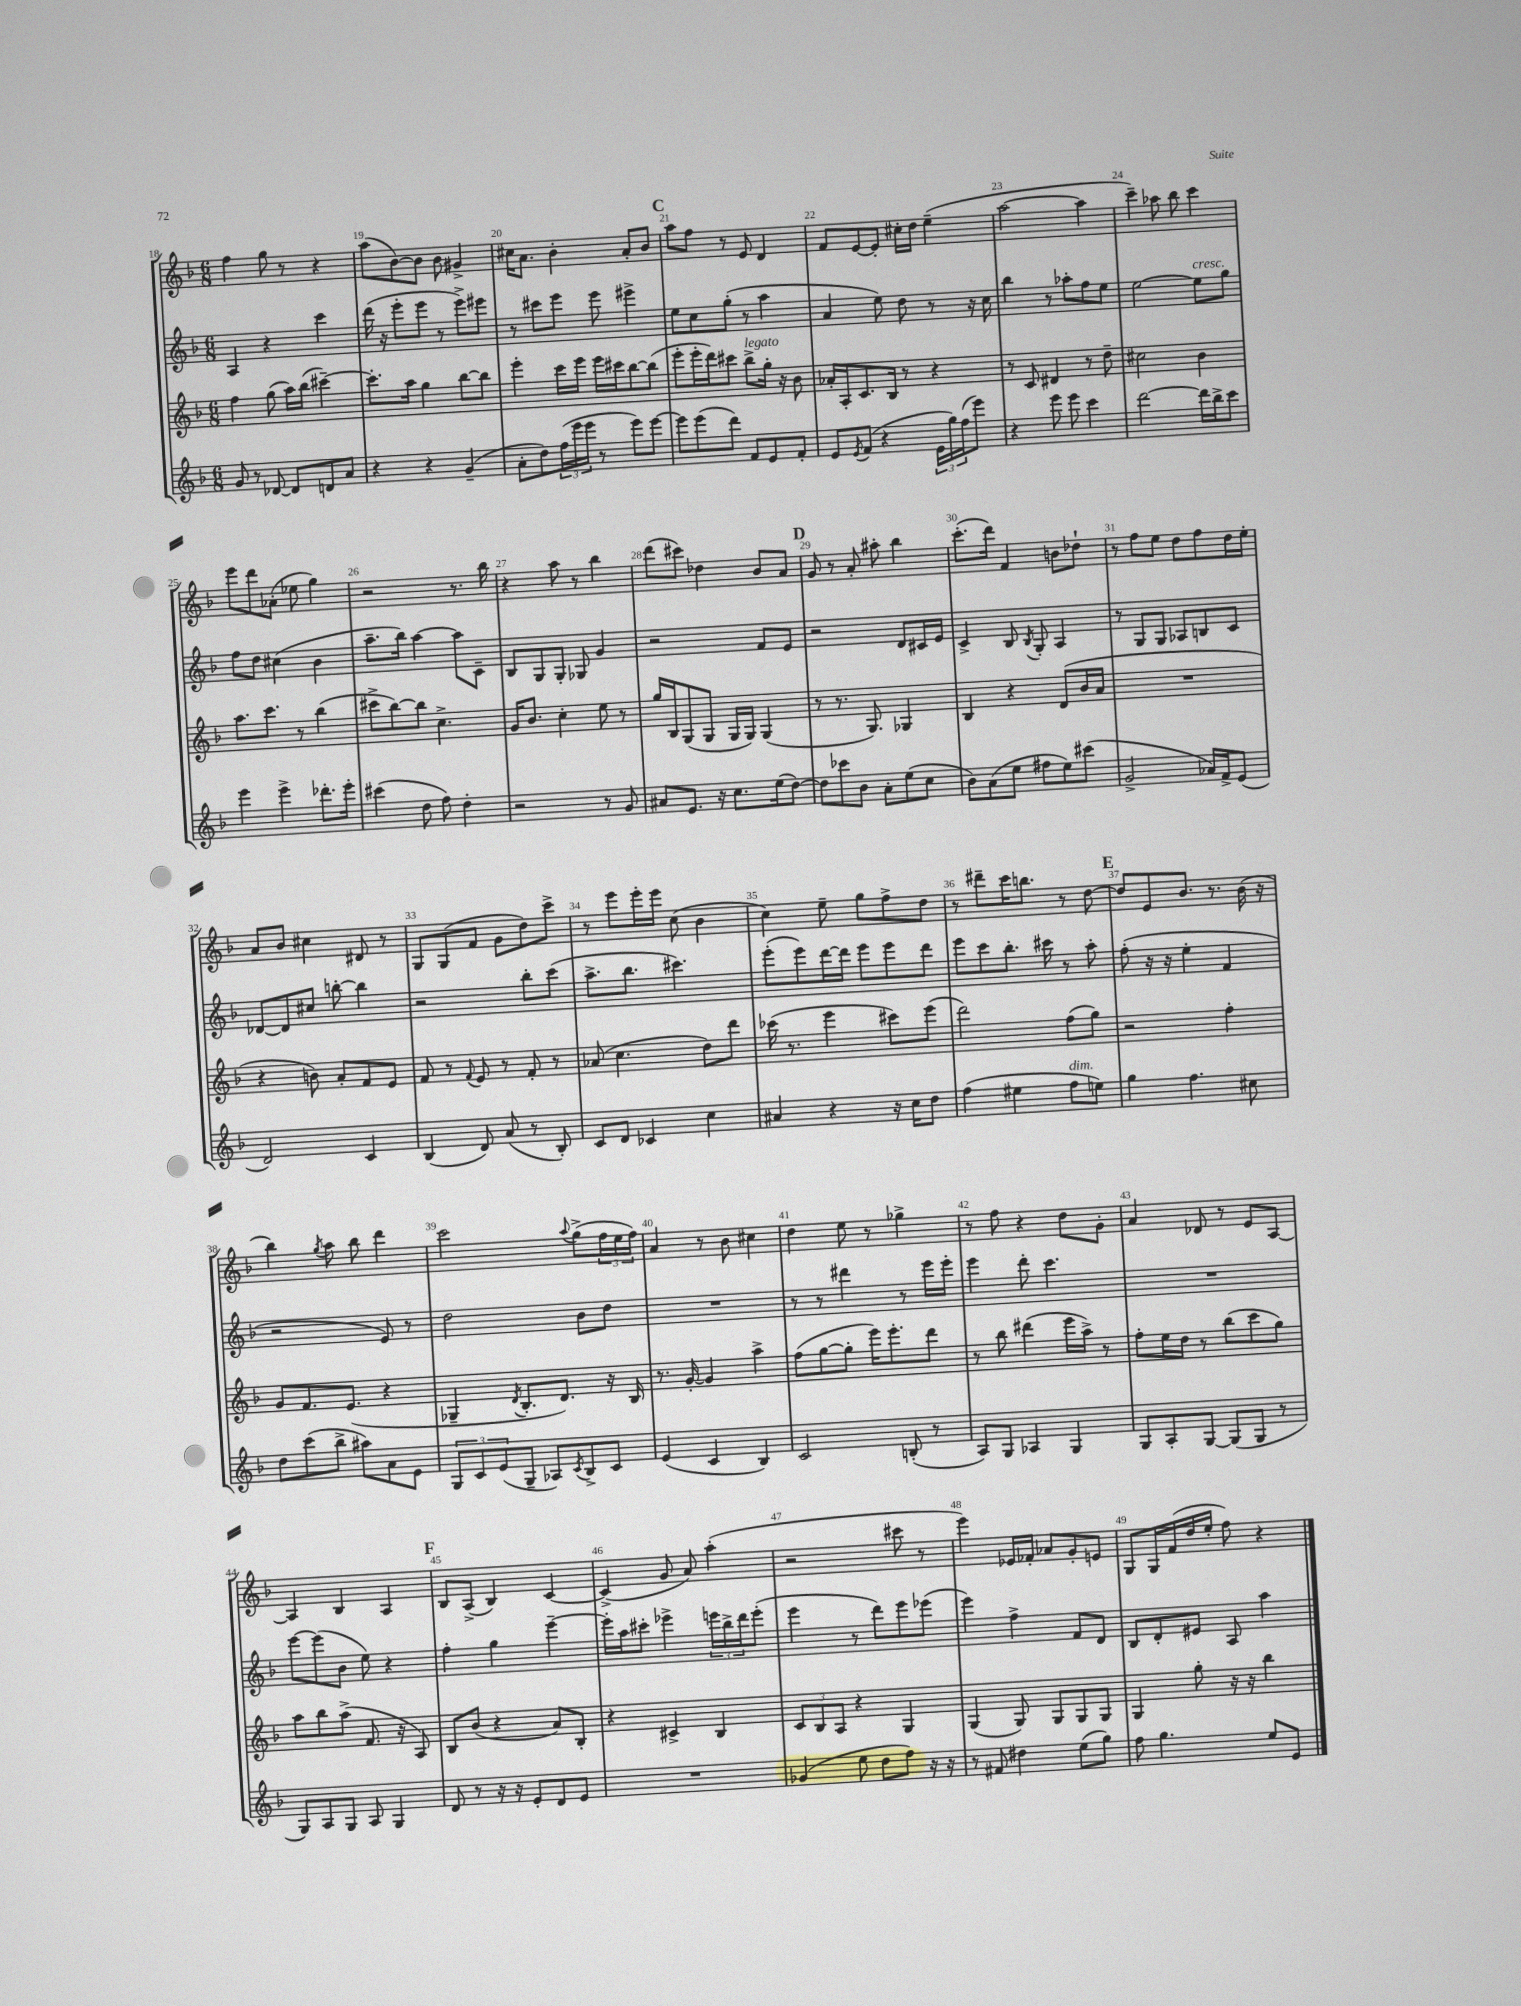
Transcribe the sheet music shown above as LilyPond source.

<<
\new StaffGroup <<
\new Staff = "s0" {
    \clef treble \key f \major \numericTimeSignature \time 6/8
    f''4 g''8 r8 r4 |
    a''8( bes'8~) bes'8 bes'8 gis'4-> |
    cis''16 a'8. bes'4-. a'8-. bes'8 |
    \mark \markup { \bold "C" } a''8 f''8 r8 e'8 d'4 |
    f'8 e'8~ e'8-. cis''16-. d''16 e''4--( |
    a''2~ a''4 |
    c'''4--) aes''8 bes''8 c'''4 |
    e'''8 d'''8 aes'8-.( ees''8 g''4) |
    r2 r8. bes''16 |
    r4 a''8 r8 bes''4 |
    d'''8( cis'''8) des''4 bes'8 a'8 |
    \mark \markup { \bold "D" } g'8 r8 a'8-. ais''8-. bes''4 |
    c'''8.-.( d'''16) f'4 b'8 des''8-! |
    r8 f''8 e''8 d''8 f''8 d''16 e''16-. |
    a'8 bes'8 cis''4 dis'8 r8 |
    g8 g8( f'8 g'8 d''8) c'''8-> |
    r8 e'''8 e'''16-. e'''16 c''8( bes'4 |
    c''4) e''8-- g''8 f''8-> d''8 |
    r8 dis'''8-- c'''16 b''8. r8 d''8~ |
    \mark \markup { \bold "E" } d''8 e'8 bes'8. r8. bes'16( r16 |
    bes''4) \acciaccatura { g''8 } a''8 bes''8 d'''4 |
    c'''2 \appoggiatura { a''8 } g''8->( \tuplet 3/2 { f''16 e''16 f''16) } |
    a'4 r8 bes'8 cis''4 |
    d''4 e''8 r8 ges''4-> |
    r8 f''8 r4 d''8 g'8-. |
    a'4 des'8 r8 e'8 a8~ |
    a4 bes4 a4 |
    \mark \markup { \bold "F" } bes8 a8->( bes4) c'4~ |
    c'4->( g'8 a'8) a''4-.( |
    r2 cis'''8 r8 |
    e'''4) ees'16 fes'16-. aes'8 g'8-. e'8 |
    g8 g16 f'16( d''16 e''16-. f''8) r4 \bar "|." |
}
\new Staff = "s1" {
    \clef treble \key f \major \numericTimeSignature \time 6/8
    a4 r4 c'''4 |
    d'''16( r16 e'''8-. e'''8 r8 e'''8->) eis'''8 |
    r8 cis'''8 e'''8 e'''8 eis'''4-> |
    \mark \markup { \bold "C" } e''8 c''8 g''8-.( r8 a''4 |
    a'4 e''8) d''8 r8 r16 c''16 |
    bes''4 r8 aes''8-. f''8 e''8 |
    e''2~ e''8^\markup { \italic "cresc." } g''8 |
    f''8 d''8 cis''4( bes'4 |
    a''8.-- bes''16) a''4~ a''8 c'8-- |
    bes8 g8 g8-. ges8 g'4 |
    r2 f'8 e'8 |
    \mark \markup { \bold "D" } r2 d'8 cis'16 e'16 |
    c'4-> bes8 \acciaccatura { bes8 } g8-. a4 |
    r8 g8 g8 aes8 b8 c'8 |
    des'8~ des'8 cis''8 b''8~-. b''4 |
    r2 bes''8-. c'''8( |
    a''8.-> bes''8. cis'''4.) |
    e'''8-.( e'''8) d'''16~ d'''16 e'''8 e'''8 d'''8 |
    e'''8 c'''8 bes''8.-. cis'''16 r8 a''8-. |
    \mark \markup { \bold "E" } f''8-.( r16 r16 e''4-. f'4 |
    r2 e'8) r8 |
    d''2 bes'8 d''8 |
    R2. |
    r8 r8 dis'''4 r8 e'''16 e'''16-. |
    e'''4 d'''8-. c'''4. |
    R2. |
    e'''8~ e'''8( bes'8 e''8) r4 |
    \mark \markup { \bold "F" } f''4-. g''4 e'''4~-- |
    e'''16-. a''16 cis'''8-. ees'''4-> \tuplet 3/2 { e'''16 bes''16-> d'''16 } e'''8-.( |
    e'''4 r8 d'''8) e'''8 ees'''8( |
    e'''4) f''4-> f'8 d'8 |
    bes8 d'8-. eis'8 a8 a''4 \bar "|." |
}
\new Staff = "s2" {
    \clef treble \key f \major \numericTimeSignature \time 6/8
    f''4 g''8( a''16) bes''16( cis'''4~--) |
    cis'''8.-. a''16 g''4 bes''8~ bes''8 |
    e'''4-. c'''16 e'''16 e'''16 cis'''16 bes''8~ bes''8( |
    \mark \markup { \bold "C" } e'''8-. e'''16-. d'''16) cis'''8 bes''8->^\markup { \italic "legato" } g''16-. r16 bes'8 |
    aes'16-. a16-. c'8. bes16 r8 r4 |
    r8 c'8 dis'4 r8 d''8-- |
    cis''2 bes'4 |
    a''8. c'''8. r8 bes''4( |
    cis'''8-> bes''8~) bes''8 c''4.-> |
    g'16 bes'8. c''4-. e''8 r8 |
    g''16 bes16 g8( g8 g16 g16) g4( |
    \mark \markup { \bold "D" } r8 r8. g8.) ges4 |
    bes4 r4 d'8( bes'16 a'16 |
    R2. |
    r4 b'8) a'8-. f'8 e'8 |
    f'8 r8 \appoggiatura { f'8 } e'8 r8 f'8-. r8 |
    aes'8( c''4. d''8) d'''8 |
    ces'''16( r8. e'''4 cis'''8) e'''8( |
    d'''2) f''8( g''8) |
    \mark \markup { \bold "E" } r2 f''4-. |
    g'8 f'8. e'8.( r4 |
    ges4-- \acciaccatura { d'8 } bes8.-. d'8.) r16 bes16 |
    r8. g'16~-. g'4 a''4-> |
    f''8( g''8~ g''8-. e'''16) e'''8.-. d'''8 |
    r8 bes''8 dis'''4( e'''16 a''16->) r8 |
    f''8-. e''16 d''16 r8 bes''8( c'''8 g''8) |
    a''8 bes''8 a''8->( f'8. r16 a8) |
    \mark \markup { \bold "F" } bes8 bes'8( r4 a'8) bes8-. |
    r4 cis'4-> bes4 |
    \tuplet 3/2 { c'8 bes8 a8 } r4 g4 |
    g4( g8) g8 g8 g8 |
    g4 g''8-. r16 r16 bes''4 \bar "|." |
}
\new Staff = "s3" {
    \clef treble \key f \major \numericTimeSignature \time 6/8
    g'8 r8 des'8~ des'8 d'8 a'8 |
    r4 r4 g'4--( |
    a'8-. d''8) \tuplet 3/2 { f''16( e'''16 e'''16 } r8 e'''8) e'''8~ |
    \mark \markup { \bold "C" } e'''8 e'''8( d'''8) f'8 e'8 f'8-. |
    e'8 \acciaccatura { e'8 } f'8( r4 \tuplet 3/2 { e'16 g''16) f''16( } e'''8) |
    r4 e'''8 e'''8 c'''4 |
    d'''2~ d'''16 bes''16-> c'''8 |
    e'''4 e'''4-> des'''8.-. e'''16-. |
    cis'''4( d''8 f''8) d''4-. |
    r2 r8 g'8 |
    ais'8 e'8. r16 c''8. e''16( d''8~) |
    \mark \markup { \bold "D" } d''8 ces'''8 bes'8 a'8-. e''8( c''8 |
    bes'8) a'8( e''8 fis''8 e''8) cis'''8( |
    g'2-> aes'16) f'16-> e'8( |
    d'2) c'4 |
    bes4( d'8) a'8( r8 bes8-.) |
    c'8 d'8 ces'4 c''4 |
    ais'4 r4 r16 c''16 d''8 |
    f''4( eis''4 f''8^\markup { \italic "dim." } e''8) |
    \mark \markup { \bold "E" } g''4 f''4. cis''8 |
    d''8 c'''8( bes''8-> ais''8) a'8 e'8 |
    \tuplet 3/2 { g8 c'8 e'8( } g8-- aes8) \acciaccatura { c'8 } bes8-> c'8 |
    e'4( c'4 bes4) |
    c'2 b8-.( r8 |
    a8) g8 aes4 g4 |
    g8 a8-. g8~ g8( g8 r8 |
    g8) a8 g8 a8 g4 |
    \mark \markup { \bold "F" } d'8 r8 r16 r16 e'8-. d'8 e'8 |
    R2. |
    ges'4( e''8 d''8 f''8) r16 r16 |
    r8 fis'8 dis''4 e''8( g''8) |
    f''8 g''4. e''8 e'8 \bar "|." |
}
>>
>>
\layout { \context { \Score currentBarNumber = #18 \override BarNumber.break-visibility = ##(#f #t #t) barNumberVisibility = #all-bar-numbers-visible } }
